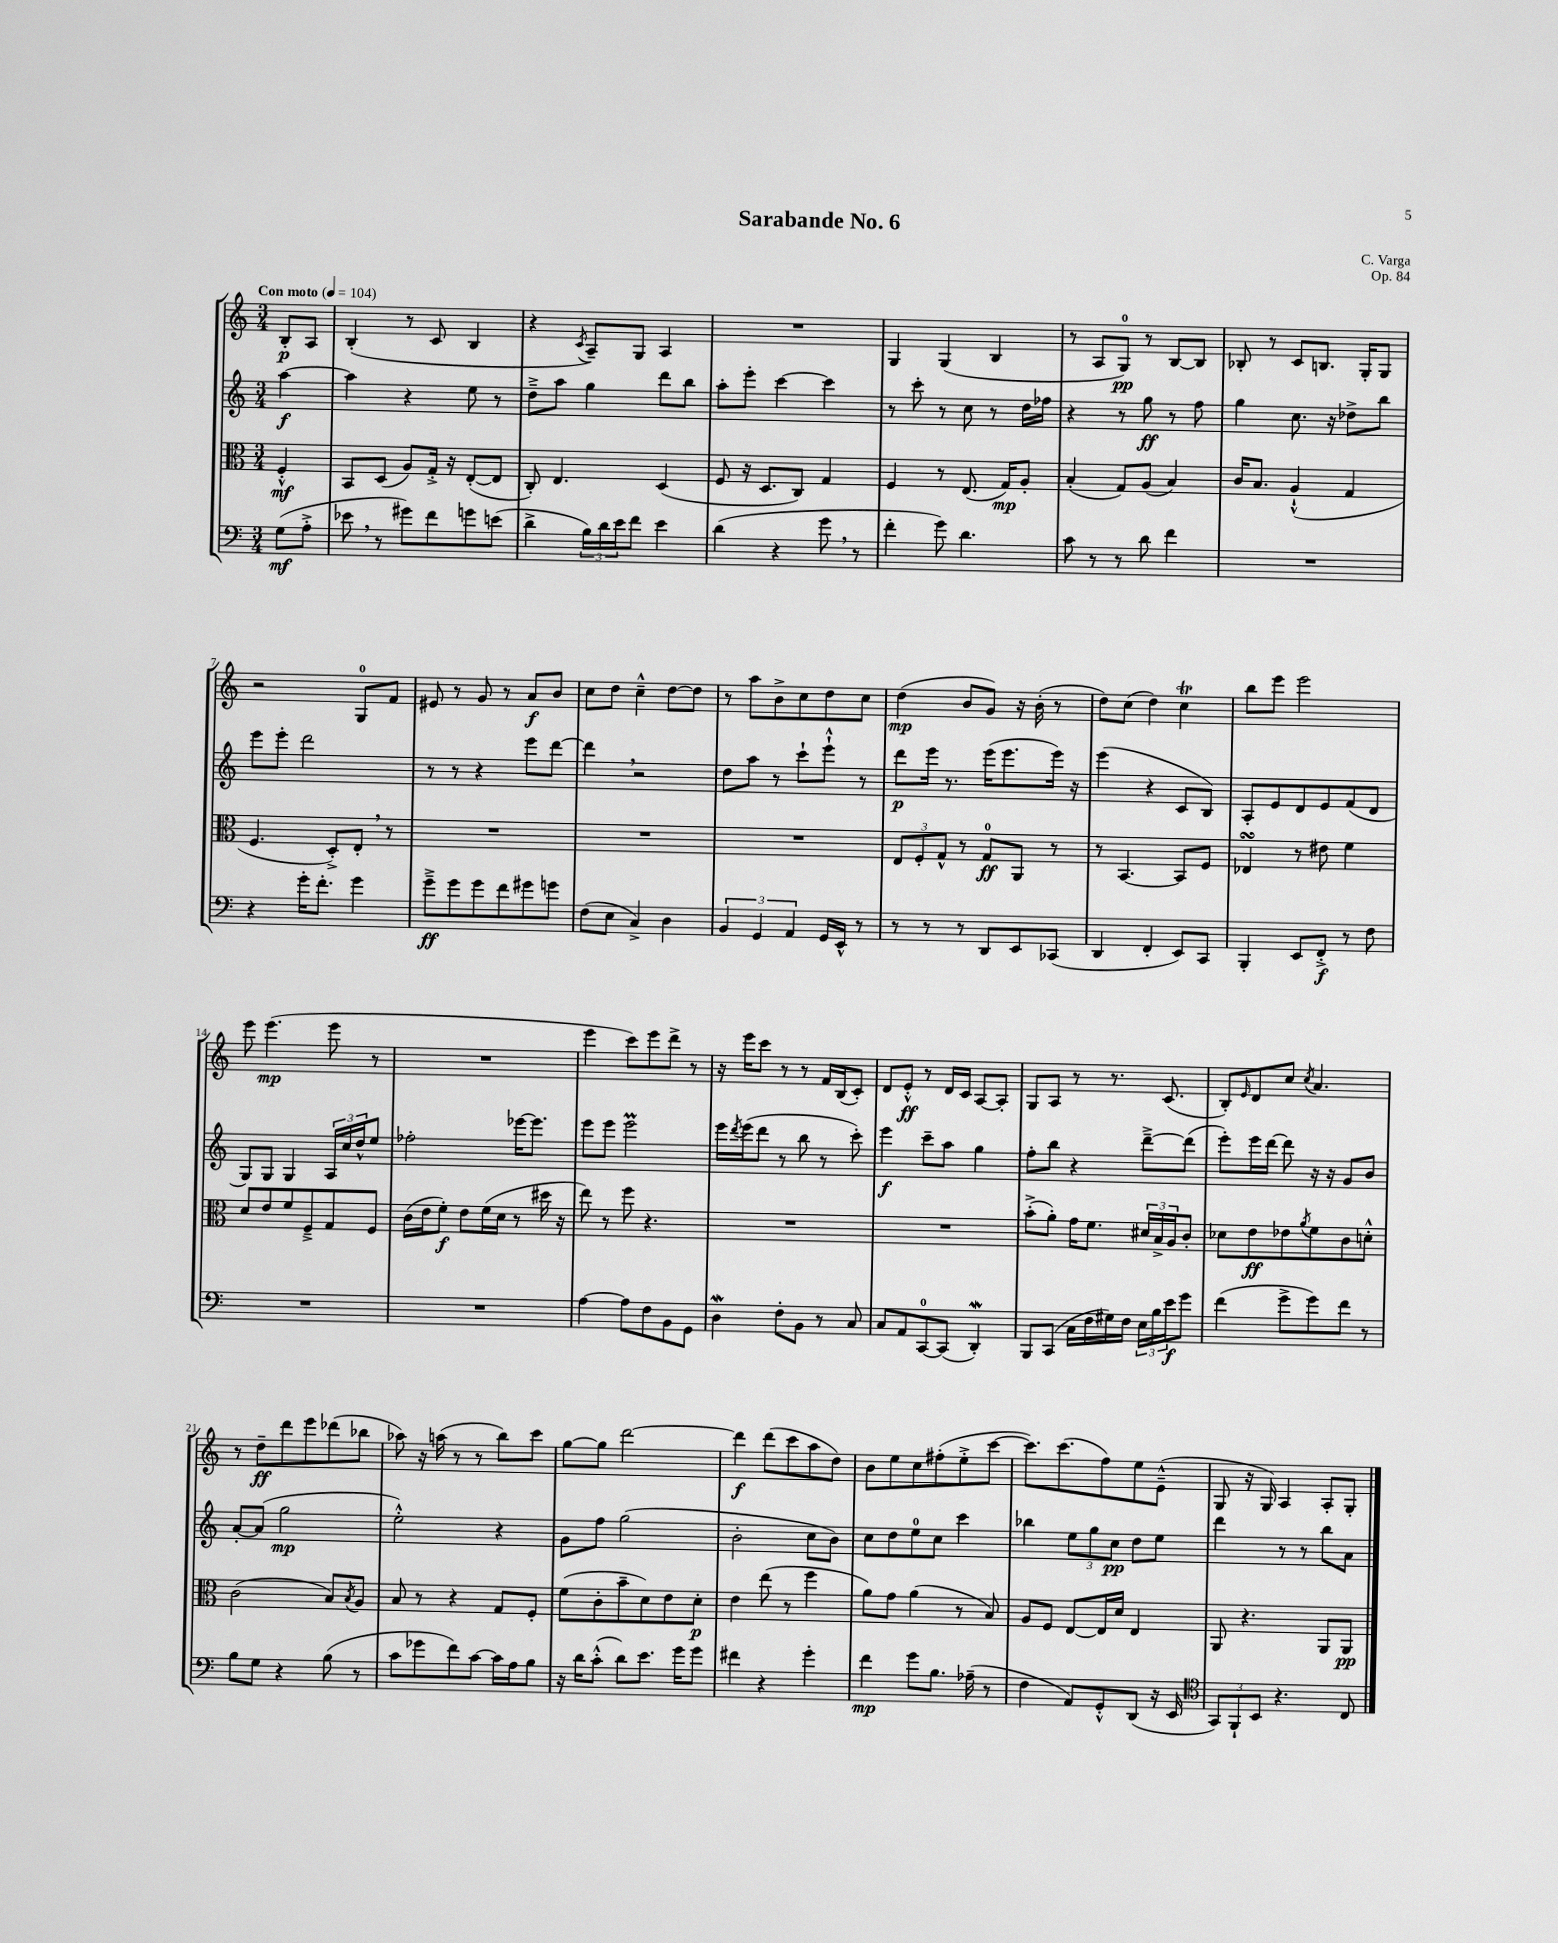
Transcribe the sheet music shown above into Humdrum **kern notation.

**kern	**kern	**kern	**kern
*staff4	*staff3	*staff2	*staff1
*clefF4	*clefC3	*clefG2	*clefG2
*k[]	*k[]	*k[]	*k[]
*M3/4	*M3/4	*M3/4	*M3/4
*MM104	*MM104	*MM104	*MM104
(8G	4F'^^	[4aa	8B'
8A'^	.	.	8A
=	=	=	=
8e-	8BB	4aa]	(4B'
8r	(8D	.	.
8g#)	8A)	4r	8r
8f	16G'^	.	8c
.	16r	.	.
8g	([8E'	8ee	4B
(8e	8E]	8r	.
=	=	=	=
4d^	8C')	8dd~^	4r
.	4.E	8aa	.
.	.	.	8qc
24B)	.	4gg	8A~)
24d	.	.	.
24e	.	.	.
8f	.	.	8G
4e	(4D	8ddd	4A
.	.	8bb	.
=	=	=	=
(4d	8F	8aa'	2.r
.	16r	8eee'	.
.	8.D	.	.
4r	.	[4ccc	.
.	8C)	.	.
8g	4G	4ccc]	.
8r	.	.	.
=	=	=	=
4f'	4F	8r	4G
.	.	8ccc'	.
8g)	8r	8r	(4G
4.d	(8.E	8cc	.
.	.	8r	4B
.	16G)	.	.
.	8A'	16dd	.
.	.	16ff-	.
=	=	=	=
8c	(4B'	4r	8r
8r	.	.	8A
8r	8G)	8r	8G)
8d	(8A	8gg	8r
4f	4B)	8r	[8B
.	.	8ff	8B]
=	=	=	=
2.r	16c	4gg	8B-'
.	8.B	.	.
.	.	.	8r
.	(4A`^^	8.cc	8c
.	.	.	8.B
.	.	16r	.
.	4G	8dd-^	.
.	.	.	16G'
.	.	8bb	8G
=	=	=	=
4r	4.F	8eee	2r
.	.	8eee'	.
16g'	.	2ddd	.
8.f'	.	.	.
.	8D'^)	.	.
4g	8E'	.	8G
.	8r	.	8f
=	=	=	=
8g~^	2.r	8r	8e#
8g	.	8r	8r
8g	.	4r	8g
8f	.	.	8r
8g#	.	8eee	8a
8g	.	[8ddd	8b
=	=	=	=
(8F	2.r	4ddd]	8cc
8E	.	.	8dd
4C^)	.	2r	4cc~^^
4D	.	.	[8dd
.	.	.	8dd]
=	=	=	=
6BB	2.r	8dd	8r
.	.	8aa	8aa
6GG	.	.	.
.	.	8r	8b^
6AA	.	.	.
.	.	8ccc`	8cc
16GG	.	8eee`^^	8dd
16EE^^	.	.	.
8r	.	8r	8cc
=	=	=	=
8r	12E	8ddd	(4dd
.	12F'	.	.
8r	.	16eee	.
.	12G^^	.	.
.	.	8.r	.
8r	8r	.	8b
8DD	8G	(16eee	8g)
.	.	8.eee	.
8EE	8AA	.	16r
.	.	.	(16b'
(8CC-	8r	16eee)	8r
.	.	16r	.
=	=	=	=
4DD	8r	(4eee	8dd)
.	[4.BB	.	(8cc
4FF'	.	4r	4dd)
8EE)	8BB]	8c	4cc
8CC	8F	8B)	.
=	=	=	=
4BBB'	4E-	8A'	8bb
.	.	8e	8eee
8EE	8r	8d	2eee
8FF'^	8e#	8e	.
8r	4f	(8f	.
8F	.	8d	.
=	=	=	=
2.r	8d	8G)	8eee
.	8e	8G	(4.eee
.	8f	4G	.
.	8F~^	.	.
.	8G	24A	8eee
.	.	24cc	.
.	.	24dd^^	.
.	8F	8ee	8r
=	=	=	=
2.r	(16c	2ff-'	2.r
.	16e	.	.
.	8f')	.	.
.	8e	.	.
.	(16f	.	.
.	16d	.	.
.	8r	[16eee-	.
.	.	8.eee-]	.
.	16dd#	.	.
.	16r	.	.
=	=	=	=
[4A	8ee)	8eee	4eee
.	8r	8eee	.
8A]	8ff	2eee	8ccc)
8F	4.r	.	8eee
8BB	.	.	8ddd^
8GG	.	.	8r
=	=	=	=
4D	2.r	16eee	16r
.	.	8qddd	.
.	.	(16eee	16eee
.	.	8ddd	8ccc
8F'	.	8r	8r
8BB	.	8bb	8r
8r	.	8r	16f
.	.	.	(16B
8C	.	8ccc')	8c')
=	=	=	=
8C	2.r	4eee	8d
8AA	.	.	8e'^^
[8CC	.	8ccc~	8r
(8CC]	.	8aa	16d
.	.	.	16c
4DD')	.	4gg	[8A
.	.	.	8A']
=	=	=	=
8BBB	(8b'^	8ff'	8G
(8CC	8a')	8bb	8A
16C	16g	4r	8r
16F	8.f	.	.
16G#)	.	.	8.r
16F	.	.	.
24E	24d#	[8ddd~^	.
24B	24B^	.	.
.	.	.	(8.c
24e	24A	.	.
8g	8c'	(8ddd]	.
=	=	=	=
(4f	8d-	8eee')	8B')
.	.	.	16qqe
.	8e	16eee	8d
.	.	[16ddd	.
8g^	8e-	8ddd]	8cc
.	8qa	.	8qcc
8g)	8f	16r	4.a
.	.	16r	.
8f	8c	8g	.
8r	8d'^^	8b	.
=	=	=	=
8B	(2c	[8a'	8r
8G	.	(8a]	8dd~
4r	.	2gg	8ddd
.	.	.	8eee
(8B	8B)	.	(8ddd-
.	8qB	.	.
8r	8A	.	8bb-
=	=	=	=
8c	8B	2ee'^^)	8aa-)
8g-	8r	.	16r
.	.	.	(16aa
8f)	4r	.	8r
[8c	.	.	8r
16c]	8G	4r	8bb)
16A	.	.	.
8B	8F'	.	8ccc
=	=	=	=
16r	(8f	8g	[8gg
16d	.	.	.
(8c'^^	8c'	8ff	8gg]
8d)	8b~	(2gg	[2ddd
8.e	8d)	.	.
.	8e	.	.
16g	.	.	.
8g	8d'	.	.
=	=	=	=
4f#	4e	2b'	4ddd]
4r	(8ee	.	(8ddd
.	8r	.	8ccc
4g'	4ff	8cc	8aa
.	.	8b)	8dd)
=	=	=	=
4f	8a)	8cc	8b
.	8g	8dd	8ee
8g	(4a	8ee	8cc
8.B	.	8cc	(8ff#'
.	8r	4ccc	8ee'^
(16A-~	.	.	.
8r	8B)	.	[8ccc
=	=	=	=
4F	8A	4bb-	8.ccc])
.	8F	.	.
.	.	.	(8.ccc
8AA)	[8E	12ee	.
.	.	12gg	.
8GG'^^	16E]	.	8ff)
.	.	12cc	.
.	16d	.	.
(8DD	4E	8dd	8ee
16r	.	8ee	(8e~^^
16EE	.	.	.
=	=	=	=
*clefC4	*	*	*
12GG)	8AA	4ddd	8G
12FF`	.	.	.
.	4.r	.	16r
12BB	.	.	.
.	.	.	16G)
4.r	.	8r	4A
.	.	8r	.
.	8AA	8bb	8A'
8C	8AA	8a	8G'
==	==	==	==
*-	*-	*-	*-
